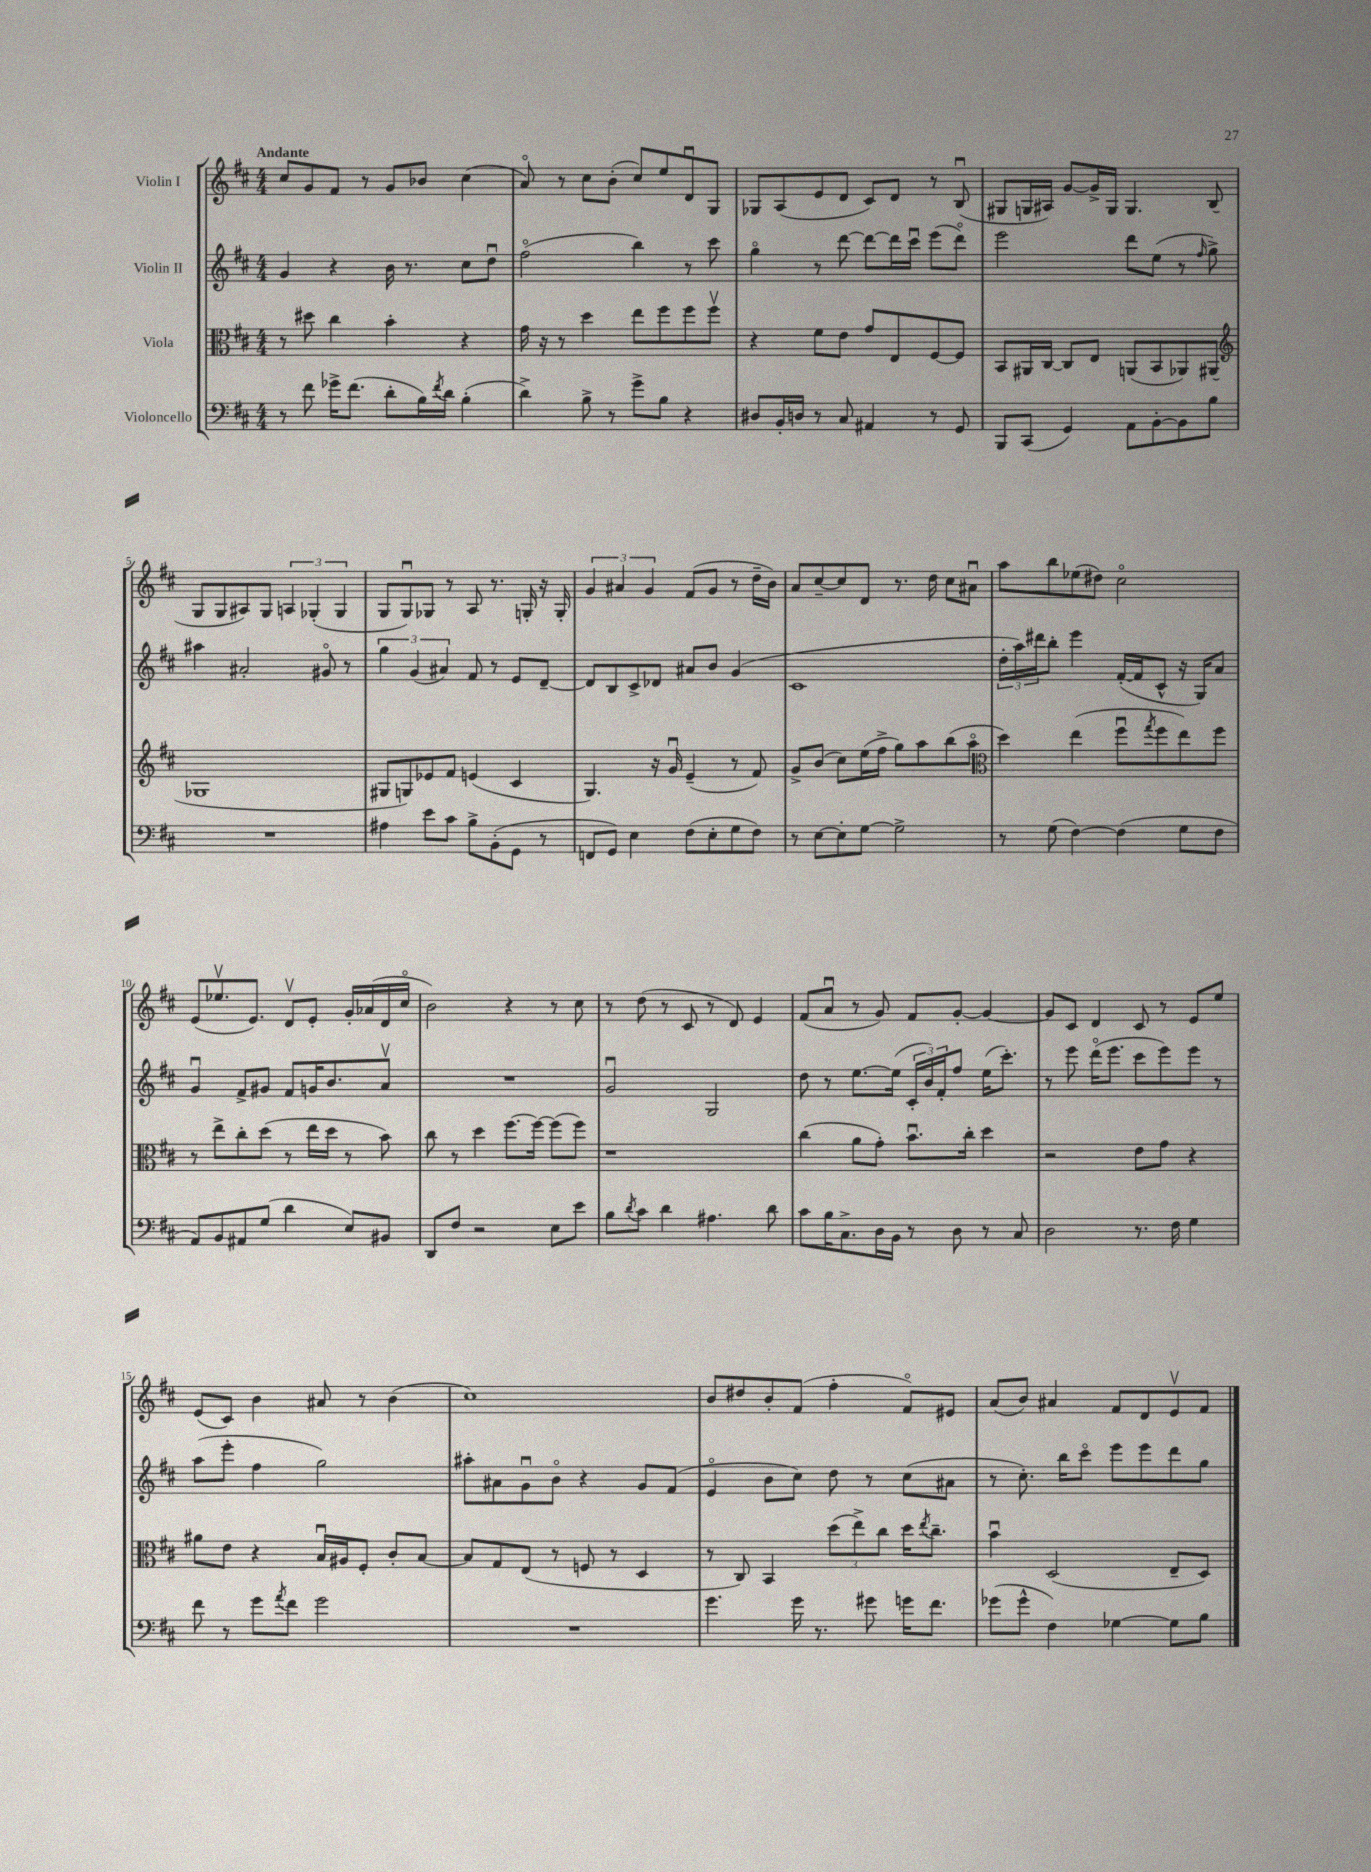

**kern	**kern	**kern	**kern
*staff4	*staff3	*staff2	*staff1
*clefF4	*clefC3	*clefG2	*clefG2
*k[f#c#]	*k[f#c#]	*k[f#c#]	*k[f#c#]
*M4/4	*M4/4	*M4/4	*M4/4
8r	8r	4g	8cc#
8f#	8dd#	.	8g
16g-^	4cc#	4r	8f#
(8.f#	.	.	.
.	.	.	8r
8d'	4b'	16b	8g
.	.	8.r	.
16B)	.	.	8b-
8qf#	.	.	.
16d	.	.	.
(4B'	4r	8cc#	(4cc#
.	.	8ddu	.
=	=	=	=
4d^)	16g	(2ff#o	8ao)
.	16r	.	.
.	8r	.	8r
8B^	4dd	.	8cc#
8r	.	.	(8b'
8g^	8ee	4bb)	8cc#)
8B	8ff#	.	8ee
4r	8ff#	8r	8du
.	8ff#v	8ccc#	8G
=	=	=	=
8D#	4r	4ggo	8G-
16BB'	.	.	(8A
16D	.	.	.
8r	8f#	8r	8e
8C#	8e	[8ddd	8d
4AA#	8g	8ddd_	8c#)
.	8E	16ddd]	8d
.	.	16ccc#u	.
8r	[8F#	(8eee	8r
8GG	8F#]	8dddo)	(8Bu
=	=	=	=
8BBB	8BB	2eee	8G#
(8CC#	16AA#	.	16G
.	[16C#	.	16A#)
4GG)	8C#]	.	[8g
.	8E	.	16g^]
.	.	.	16G
8AA	(8AA	8ddd	4.G
[8BB'	8BB	(8ee	.
8BB]	8AA-)	8r	.
.	.	16qqff#	.
8B	(8AA#	8gg^)	(8B
=	=	=	=
*	*clefG2	*	*
1r	1G-	4aa#	8G
.	.	.	8G
.	.	2a#'	8A#)
.	.	.	8G
.	.	.	6A
.	.	.	(6G-'
.	.	8g#o	.
.	.	.	6G-
.	.	8r	.
=	=	=	=
4A#	8G#	6gg	8G
.	8G)	.	8Gu)
.	.	(6g	.
8e	8e-	.	8G-
.	.	6a#)	.
8c#	8f#	.	8r
8B^	(4e	8f#	8A
(8BB'	.	8r	8.r
8GG	4c#	8e	.
.	.	.	16G'
8r	.	[8d~	16r
.	.	.	16G'
=	=	=	=
8FF	4.G)	8d]	6g
8GG)	.	8B	.
.	.	.	6a#
4E	.	8c#^	.
.	.	.	6g
.	16r	8d-	.
.	16gu	.	.
(8F#	(4e~	8a#	(8f#
8E'	.	8b	8g
8G	8r	(4g	8r
8F#)	8f#)	.	16dd~
.	.	.	16b)
=	=	=	=
8r	8g^	1c#	8a
[8E	(8b	.	[8cc#~
8E']	8cc#)	.	8cc#]
[8G	(16ee	.	8d
.	16ff#^	.	.
2G^]	8gg)	.	8.r
.	8aa	.	.
.	.	.	16dd
.	(8bb	.	8cc#
.	8aao	.	8a#u
=	=	=	=
*	*clefC3	*	*
8r	4dd)	24dd'	8aa
.	.	24aa)	.
.	.	24ddd#	.
(8G	.	8bb'	8bb
[4F#)	(4ee	4eee	(8ee-
.	.	.	8dd#)
(4F#]	8ff#u	([16f#'	2cc#o
.	.	16f#]	.
.	8qgg	.	.
.	8ff#	8c#^^	.
8G	8ee)	16r	.
.	.	16G)	.
8F#	8ff#	8a	.
=	=	=	=
8AA)	8r	4gu	(8e
8BB	8ee^	.	8.ee-v
8AA#	8cc#'	8f#^	.
.	.	.	8.e)
(8G	(8dd	8g#	.
4d	8r	8f#	8dv
.	16ee	16g	8e'
.	16dd	8.b	.
8E)	8r	.	16g'
.	.	.	(16a-
8BB#	8b)	8av	16d
.	.	.	16cc#o
=	=	=	=
8DD	8cc#	1r	2b)
8F#	8r	.	.
2r	4dd	.	.
.	[8.ff#	.	4r
.	16ff#_	.	.
8E	(8ff#]	.	8r
8e	8ff#)	.	8cc#
=	=	=	=
8B	1r	2gu	8r
8qd	.	.	.
8c#	.	.	(8dd
4d	.	.	8r
.	.	.	8c#
4.A#	.	2G	8r
.	.	.	8d)
.	.	.	4e
8d	.	.	.
=	=	=	=
8c#	(4cc#	8dd	(8f#
16B	.	8r	8au
8.C#^	.	.	.
.	8a	[8.ee	8r
16D	8g')	.	8g)
16BB	.	(16ee]	.
8r	8.bu	24c#'	8f#
.	.	24b)	.
.	.	24f#'	.
8D	.	8ff#	[8g'
.	16cc#'	.	.
8r	4dd	(16ee	4g_
.	.	8.ccc#')	.
8C#	.	.	.
=	=	=	=
2D	2r	8r	8g]
.	.	8eee	8c#
.	.	(16dddo	4d
.	.	8.eee	.
8.r	8e	8ccc#	8c#
.	8g	8eee)	8r
16F#	.	.	.
4G	4r	8eee	8e
.	.	8r	8ee
=	=	=	=
8f#	8a#	(8aa	(8e
8r	8e	8eee'	8c#)
8g	4r	4ff#	4b
8qa	.	.	.
8f#	.	.	.
2g	16Bu	2gg)	8a#
.	16A#	.	.
.	8F#'	.	8r
.	8c#'	.	(4b
.	[8B	.	.
=	=	=	=
1r	8B]	8aa#'	1cc#)
.	8G	8a#	.
.	(8E	8gu	.
.	8r	8bo	.
.	8F	4r	.
.	8r	.	.
.	4D	8g	.
.	.	(8f#	.
=	=	=	=
4.g	8r	4eo	8b
.	8C#)	.	8dd#
.	4BB	8b	8b'
16g	.	8cc#)	(8f#
8.r	.	.	.
.	(12dd	8dd	4ff#'
.	12ee^)	.	.
8g#	.	8r	.
.	12cc#	.	.
16g	16dd	(8cc#	8f#o)
.	8qee	.	.
8.f#	8.cc#~	.	.
.	.	8a#	8e#
=	=	=	=
(8g-	4bu	8r	(8a
8g-^^	.	8.cc#')	8b)
4F#)	(2D	.	4a#
.	.	16bb	.
.	.	8ccc#o	.
[4G-	.	8eee	8f#
.	.	8eee	8d
8G-]	8E~	8ddd	8ev
8B	8D)	8gg	8f#
==	==	==	==
*-	*-	*-	*-
